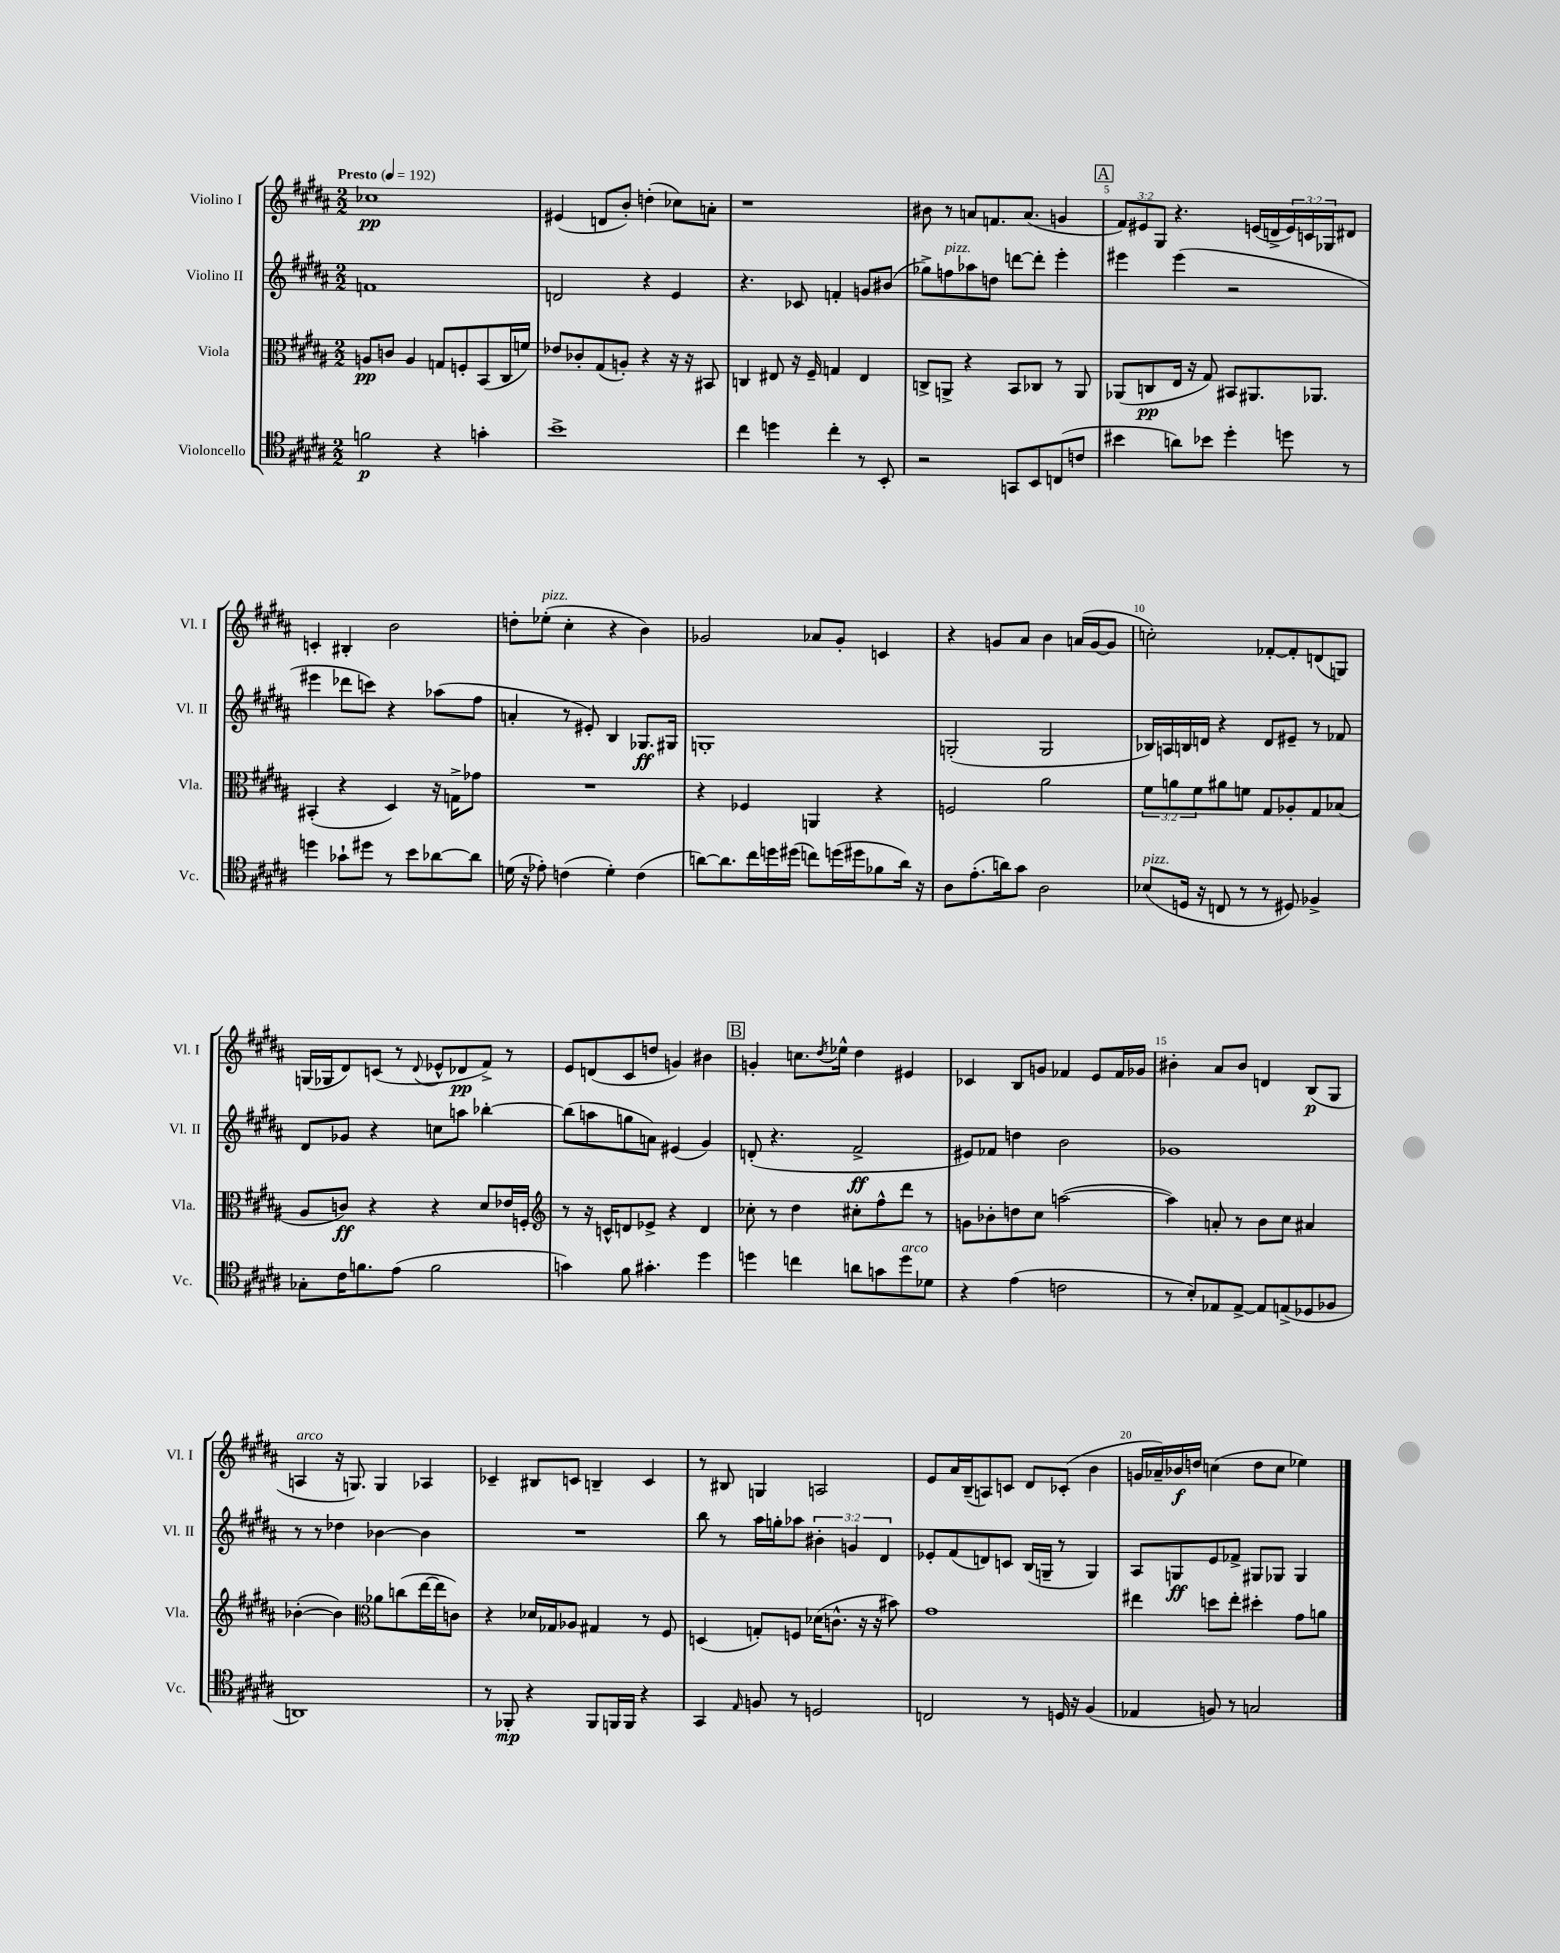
<<
\new StaffGroup <<
\new Staff = "s0" \with { instrumentName = "Violino I" shortInstrumentName = "Vl. I" } {
    \clef treble \key b \major \numericTimeSignature \time 2/2 \override Staff.TupletNumber.text = #tuplet-number::calc-fraction-text \tempo "Presto" 4 = 192
    ces''1\pp |
    eis'4( d'8 b'8-.) d''4-.( ces''8) a'8-. |
    r1 |
    bis'8 r8 a'8 f'8. a'8.( g'4 |
    \mark \markup { \box "A" } \tuplet 3/2 { fis'8) eis'8 gis8 } r4. e'16( d'16-> \tuplet 3/2 { e'16) c'16 ges16 } dis'8 |
    c'4-. bis4-. b'2 |
    d''8-. ees''8-.^\markup { \italic "pizz." }( cis''4-. r4 b'4) |
    ges'2 aes'8 ges'8-. c'4 |
    r4 g'8 ais'8 b'4 a'16( g'16~ g'8 |
    c''2-.) fes'8~-. fes'8-. d'8( g8) |
    g16( ges16 dis'8) c'8( r8 \appoggiatura { dis'8 } ees'8-^ des'8\pp fis'8->) r8 |
    e'8 d'8( cis'8 d''8 g'4) bis'4 |
    \mark \markup { \box "B" } g'4-. c''8. \acciaccatura { dis''8 } ees''16-^ dis''4 eis'4 |
    ces'4 b8 g'8 fes'4 e'8 fes'16 ges'16 |
    bis'4-. ais'8 bis'8 d'4 b8\p( gis8 |
    a4^\markup { \italic "arco" } r16 g8.) g4 aes4 |
    ces'4-- bis8 c'8 b4-- c'4 |
    r8 bis8 g4 a2 |
    e'8 ais'16 b16--( a8) c'8 dis'8 ces'8-.( b'4 |
    g'16 aes'16--) bes'16\f d''16 c''4( d''8 c''8 ees''4) \bar "|." |
}
\new Staff = "s1" \with { instrumentName = "Violino II" shortInstrumentName = "Vl. II" } {
    \clef treble \key b \major \numericTimeSignature \time 2/2 \override Staff.TupletNumber.text = #tuplet-number::calc-fraction-text
    f'1 |
    d'2 r4 e'4 |
    r4. ces'8 f'4-. g'8 bis'8( |
    ges''8->) f''8^\markup { \italic "pizz." } aes''8 d''8 d'''8~ d'''8-. e'''4-. |
    \mark \markup { \box "A" } eis'''4 eis'''4( r2 |
    eis'''4 des'''8 c'''8) r4 aes''8( fis''8 |
    a'4-. r8 eis'8-.) b4 ges8.\ff gis16 |
    g1-. |
    g2-.( g2 |
    bes16) a16 b16 d'16 r4 d'8 eis'8-- r8 fes'8 |
    dis'8 ges'8 r4 c''8 a''8 bes''4~-. |
    bes''8( a''8 g''8 a'8) eis'4( gis'4) |
    \mark \markup { \box "B" } d'8-.( r4. fis'2->\ff |
    eis'8) fes'8 d''4 b'2 |
    ges'1 |
    r8 r8 des''4 bes'4~ bes'4 |
    R1 |
    b''8 r8 ais''16 g''16-. aes''8 \tuplet 3/2 { bis'4-. g'4 dis'4 } |
    ees'8-. fis'8( d'8) c'8 b16( g16-- r8 g4) |
    ais8 g8\ff e'8 fes'8-> gis8 ges8 ges4 \bar "|." |
}
\new Staff = "s2" \with { instrumentName = "Viola" shortInstrumentName = "Vla." } {
    \clef alto \key b \major \numericTimeSignature \time 2/2 \override Staff.TupletNumber.text = #tuplet-number::calc-fraction-text
    a8\pp c'8 a4 g8 f8-. b,8( cis16 f'16) |
    ees'8 ces'8-. gis8( a8-.) r4 r16 r16 bis,8 |
    c4 eis8 r16 fis16-- g4 eis4 |
    c8-> a,8-> r4 b,8 ces8 r8 a,8 |
    \mark \markup { \box "A" } aes,8( c8\pp e16 r16 gis8) bis,8 ais,8. aes,8. |
    bis,4-.( r4 dis4) r16 g16-> ges'8 |
    R1 |
    r4 fes4 a,4 r4 |
    f2 ais'2 |
    \tuplet 3/2 { fis'8 a'8 fis'8 } ais'8 f'8 gis8 aes8-. gis8 bes8( |
    ais8 c'8\ff) r4 r4 dis'8 ees'16 f16-. |
    \clef treble r8 r16 c'16-^ d'8 ees'8-> r4 d'4 |
    \mark \markup { \box "B" } ces''8-. r8 dis''4 cis''8-. fis''8-^ dis'''8 r8 |
    g'8 bes'8-. d''8 cis''8 a''2~( |
    a''4) a'8-. r8 b'8 cis''8 ais'4 |
    bes'4~-.( bes'4) \clef alto aes'8 c''8( e''16~ e''16 c'8) |
    r4 des'16 ges16 aes8 gis4 r8 fis8 |
    d4( g8-.) f8 des'16( c'8.-^ r16 r16 bis'8) |
    gis'1 |
    eis''4 d''8 eis''8-. dis''4-. gis'8 a'8 \bar "|." |
}
\new Staff = "s3" \with { instrumentName = "Violoncello" shortInstrumentName = "Vc." } {
    \clef tenor \key b \major \numericTimeSignature \time 2/2
    f'2\p r4 g'4-. |
    b'1-> |
    cis''4 d''4 cis''4-. r8 b,8-. |
    r2 g,8 b,8 c8( c'8 |
    \mark \markup { \box "A" } bis'4 a'8) bes'8 dis''4-. d''8 r8 |
    d''4 ges'8-! dis''8 r8 b'8 aes'8~ aes'8 |
    d'16( r16 ees'8-.) c'4( d'4-.) c'4( |
    a'8~) a'8. cis''16 d''16 dis''16( c''8) d''16( dis''16 fes'8 a'16) r16 |
    ais8 e'8.-.( a'16) gis'8 ais2 |
    bes8^\markup { \italic "pizz." }( d16 r16 c8 r8 r8 dis8) fes4-> |
    ges8-. cis'16 f'8. e'8( f'2 |
    g'4) fis'8 gis'4.-. dis''4 |
    \mark \markup { \box "B" } d''4 c''4 a'8 g'8 d''8^\markup { \italic "arco" } des'8 |
    r4 e'4( c'2 |
    r8 b8-.) ees8 ees8~-> ees8 e8->( des8 fes8 |
    a,1) |
    r8 fes,8-.\mp r4 fes,8 f,16 f,16 r4 |
    gis,4 \grace { e16 } f8 r8 d2 |
    c2 r8 d16 r16 fis4( |
    ees4 f8) r8 g2 \bar "|." |
}
>>
>>
\layout { \context { \Score \override BarNumber.break-visibility = ##(#f #t #t) barNumberVisibility = #(every-nth-bar-number-visible 5) } }
